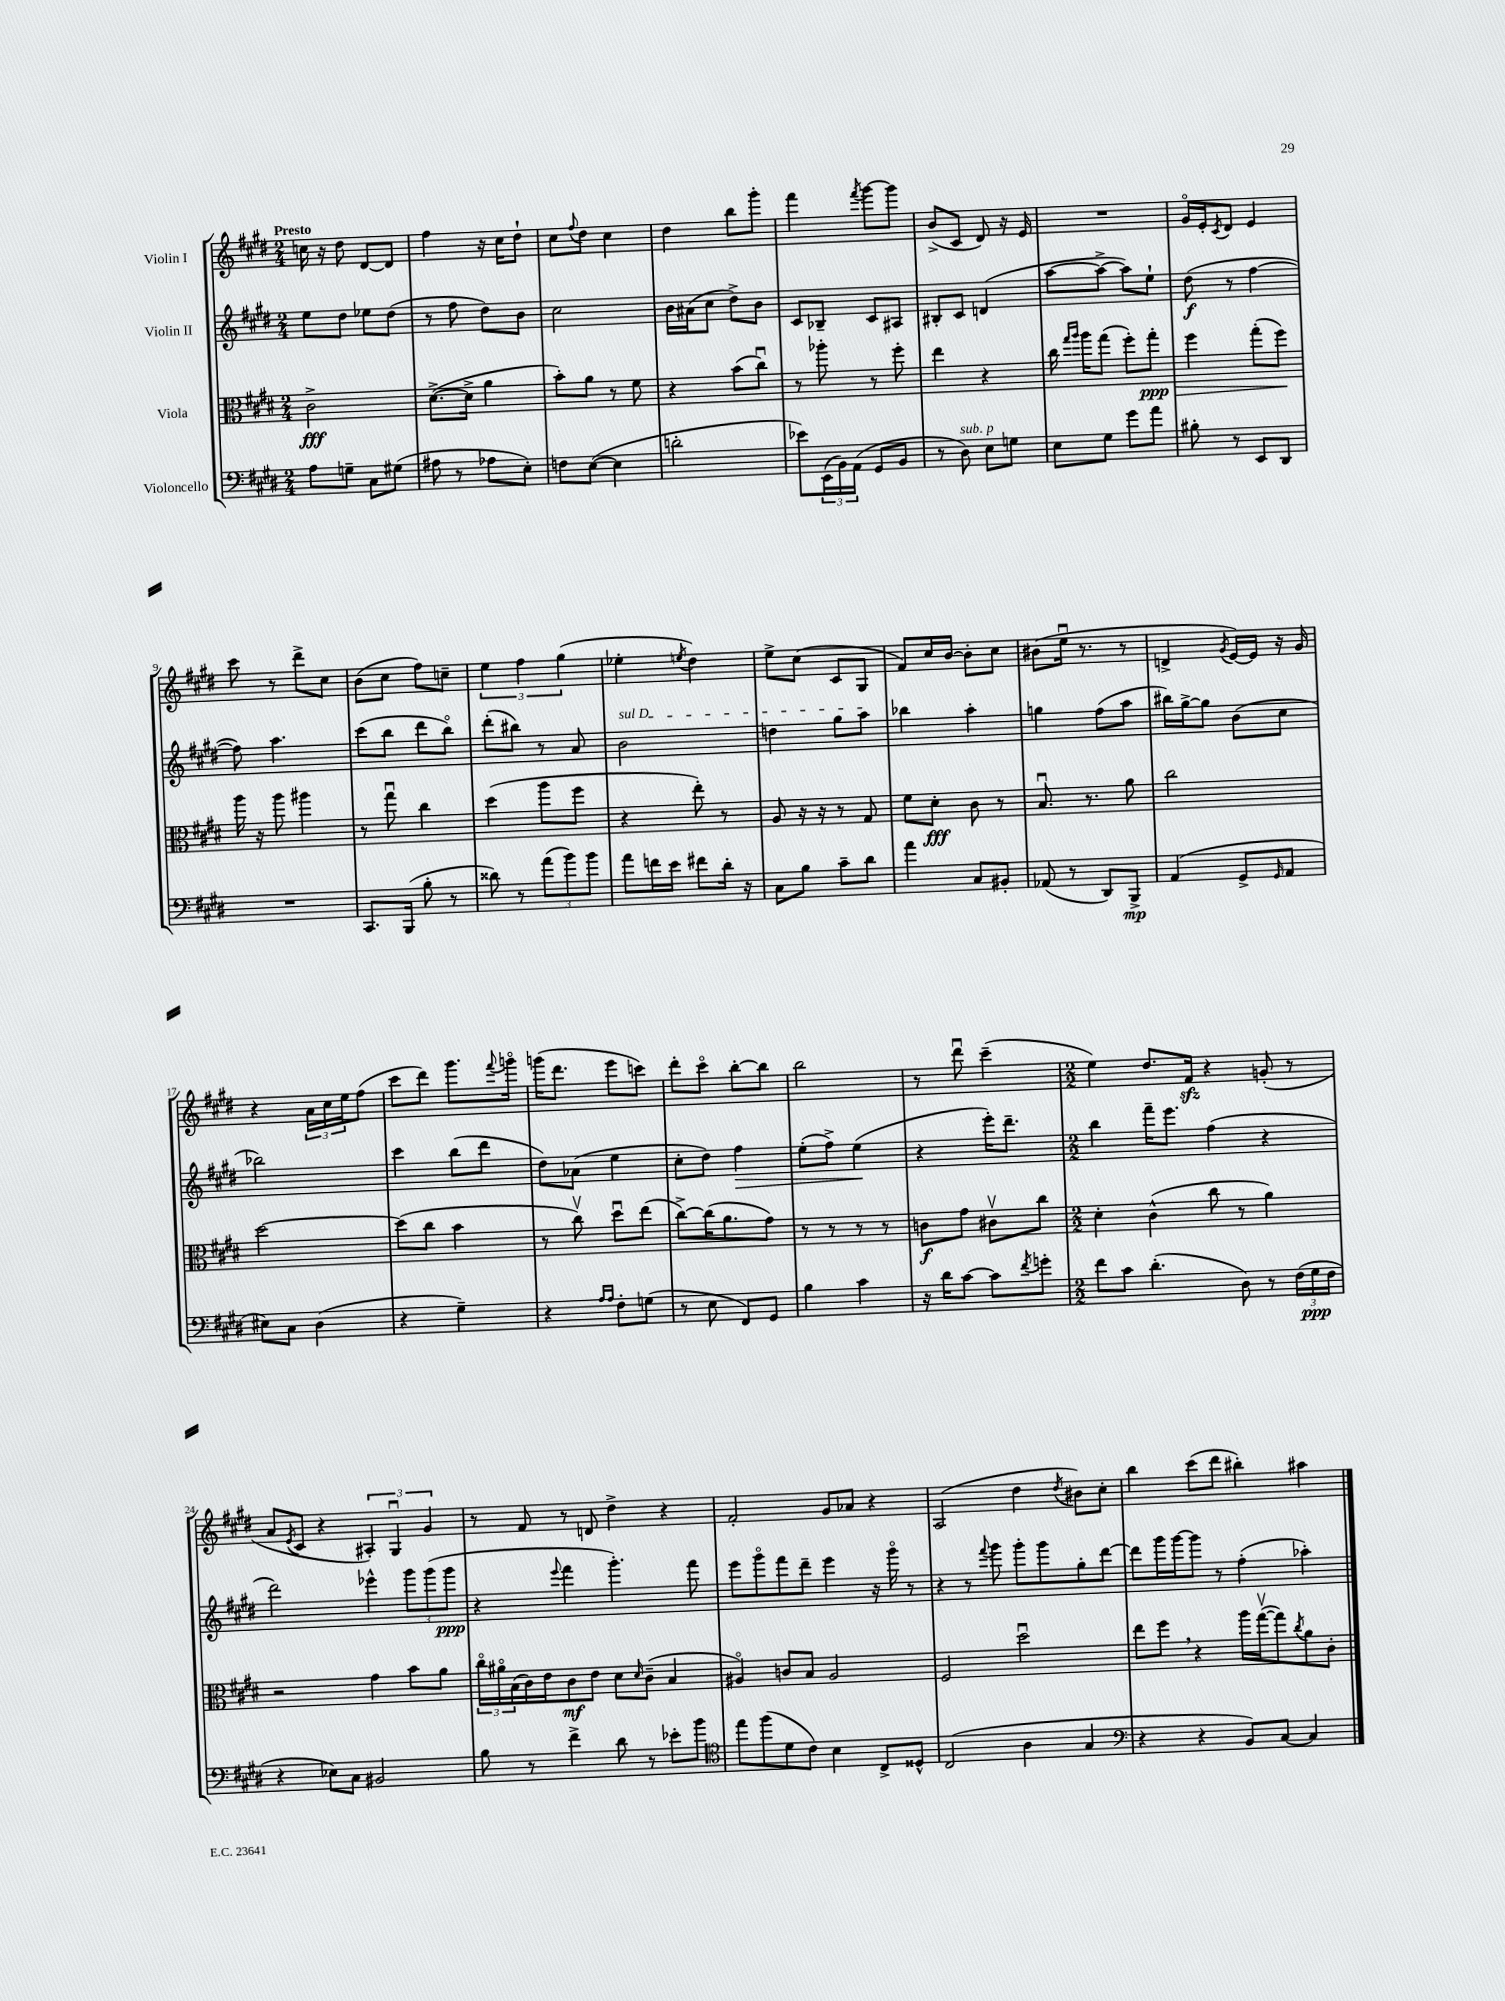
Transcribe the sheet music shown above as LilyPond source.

<<
\new StaffGroup <<
\new Staff = "s0" \with { instrumentName = "Violin I" } {
    \clef treble \key e \major \numericTimeSignature \time 2/4 \tempo "Presto"
    c''16 r16 dis''8 dis'8~ dis'8 |
    fis''4 r16 cis''16 dis''8-! |
    cis''8 \appoggiatura { fis''8 } dis''8 cis''4 |
    dis''4 b''8 gis'''8-. |
    fis'''4 \acciaccatura { fis'''8 } gis'''8~ gis'''8 |
    b'8->( cis'8 dis'8) r16 e'16 |
    R2 |
    gis'16\flageolet e'16-. \acciaccatura { cis'8 } dis'8 e'4 |
    cis'''8 r8 dis'''8-> cis''8 |
    b'8( cis''8 fis''8) c''8-- |
    \tuplet 3/2 { e''4 fis''4 gis''4( } |
    ees''4-. \acciaccatura { e''8 } dis''4) |
    e''8-> cis''8( cis'8 gis8 |
    fis'8) cis''16 b'16~ b'8-. cis''8 |
    bis'8( e''16\downbow r8. r8 |
    d'4-> \acciaccatura { gis'8 } e'16~) e'16 r16 gis'16 |
    r4 \tuplet 3/2 { a'16 cis''16 e''16 } fis''8( |
    cis'''8 dis'''8) gis'''8. \appoggiatura { fis'''8 } g'''16\flageolet |
    g'''16( dis'''8. e'''8 c'''8) |
    dis'''8-. cis'''8\flageolet b''8~-. b''8 |
    b''2 |
    r8 dis'''8\downbow cis'''4--( |
    \numericTimeSignature \time 2/2 e''4) dis''8. fis'16\sfz r4 g'8-.( r8 |
    a'8 \acciaccatura { e'8 } cis'8 r4 \tuplet 3/2 { ais4-.) gis4\downbow gis'4 } |
    r8 fis'8 r8 d'8 dis''4-> r4 |
    fis'2-. gis'8 aes'8 r4 |
    a2( dis''4 \acciaccatura { dis''8 } bis'8) cis''8-. |
    b''4 cis'''8( dis'''8 bis''4-.) ais''4 \bar "|." |
}
\new Staff = "s1" \with { instrumentName = "Violin II" } {
    \clef treble \key e \major \numericTimeSignature \time 2/4
    e''8 dis''8 ees''8 dis''8( |
    r8 fis''8 dis''8) b'8 |
    cis''2 |
    b'16 ais'16( cis''8 dis''8->) b'8 |
    cis'8 bes8-- cis'8 ais8 |
    bis8-. cis'8 d'4( |
    a''8~ a''8~-> a''8) e''8-! |
    dis''8\f( r8 fis''4~ |
    fis''8) a''4. |
    cis'''8( b''8 dis'''8 b''8\flageolet) |
    dis'''8-.( bis''8) r8 a'8 |
    \once \override TextSpanner.bound-details.left.text = \markup { \italic "sul D" } b'2\startTextSpan |
    d''4 gis''8 a''8\stopTextSpan |
    bes''4 a''4-. |
    g''4 fis''8( a''8 |
    bis''16) gis''16~-> gis''8 b'8( cis''8 |
    bes''2) |
    cis'''4 b''8( dis'''8 |
    dis''8) aes'8( e''4 |
    cis''8-. dis''8) fis''4\> |
    e''8-.( fis''8->) e''4\!( |
    r4 e'''16-.) dis'''8.-- |
    \numericTimeSignature \time 2/2 b''4 fis'''16-- e'''8. fis''4( r4 |
    dis'''2) ees'''4-^ \tuplet 3/2 { gis'''8 gis'''8( gis'''8\ppp } |
    r4 \appoggiatura { e'''8 } fis'''4 gis'''4.-.) fis'''8 |
    e'''8 gis'''8\flageolet fis'''8 dis'''8-- e'''4 r16 gis'''16\flageolet r8 |
    r4 r8 \appoggiatura { fis'''8 } gis'''8 gis'''8-. gis'''8 gis''8-. dis'''8~ |
    dis'''8 gis'''16 gis'''16~ gis'''8 r8 fis''4-.( aes''4-.) \bar "|." |
}
\new Staff = "s2" \with { instrumentName = "Viola" } {
    \clef alto \key e \major \numericTimeSignature \time 2/4
    cis'2->\fff |
    dis'8.~->( dis'16-> a'4 |
    b'8-.) a'8 r8 fis'8 |
    r4 b'8( cis''8\downbow) |
    r8 aes''8-. r8 fis''8-. |
    e''4 r4 |
    cis''16 \grace { gis''16 a''16 } a''16 gis''8( fis''8-.) gis''8-.\ppp\> |
    fis''4 gis''8-.( fis''8\!) |
    a''16 r16 a''8 ais''4 |
    r8 gis''8\downbow cis''4 |
    dis''4( a''8 fis''8 |
    r4 e''8-.) r8 |
    a8 r16 r16 r8 gis8 |
    fis'8 dis'8-.\fff cis'8 r8 |
    b8.\downbow r8. a'8 |
    cis''2 |
    dis''2~ |
    dis''8( cis''8 b'4 |
    r8 cis''8\upbow) dis''8\downbow e''8( |
    cis''8~->) cis''16( a'8. gis'8) |
    r8 r8 r8 r8 |
    c'8\f gis'8 cis'8\upbow cis''8 |
    \numericTimeSignature \time 2/2 dis'4-. cis'4-^( cis''8 r8 a'4) |
    r2 gis'4 b'8 a'8 |
    \tuplet 3/2 { cis''16\flageolet ais'16\flageolet b16( } cis'16) e'16 cis'8\mf e'8 dis'8 \grace { dis'16 } cis'8--( b4 |
    ais4\flageolet) c'8 b8 ais2 |
    fis2 dis''2\downbow |
    e''8 fis''8 \breathe r4 a''16 gis''16~\upbow( gis''8) \acciaccatura { cis''8 } a'8 cis'8-. \bar "|." |
}
\new Staff = "s3" \with { instrumentName = "Violoncello" } {
    \clef bass \key e \major \numericTimeSignature \time 2/4
    a8 g8-- cis8 gis8( |
    ais8 r8 aes8 e8-.) |
    f8 e8~( e4 |
    d'2-. |
    ees'8) \tuplet 3/2 { e,16( b,16) a,16( } gis,8 b,8 |
    r8 dis8^\markup { \italic "sub. p" }) e8 g8 |
    e8 gis8 gis'8 a'8 |
    bis8-. r8 e,8 dis,8 |
    R2 |
    cis,8. b,,16( b8-. r8 |
    disis'8) r8 \tuplet 3/2 { a'8( b'8) b'8 } |
    a'8 f'16 e'16 fis'8 dis'16-. r16 |
    cis8 b8 cis'8-- dis'8 |
    a'4 cis8 bis,8-. |
    aes,8( r8 dis,8) b,,8->\mp |
    a,4( gis,8-> \grace { gis,16 } a,8 |
    eis8) cis8 dis4( |
    r4 gis4--) |
    r4 \grace { a16 a16 } fis8-. g8( |
    r8 e8 fis,8) gis,8 |
    b4 cis'4 |
    r16 dis'16 cis'8~ cis'8 \acciaccatura { fis'8 } g'8-. |
    \numericTimeSignature \time 2/2 fis'8 cis'8 dis'4.-.( dis8) r8 \tuplet 3/2 { fis16( gis16\ppp fis16 } |
    r4 ees8) cis8 bis,2 |
    b8 r8 fis'4-> dis'8 r8 ees'8-. b'8 |
    \clef tenor e''8 fis''8( dis'8 cis'8) b4 cis8-> disis8-^ |
    cis2( a4 gis4 |
    \clef bass r4 r4 b,8) cis8~ cis4 \bar "|." |
}
>>
>>
